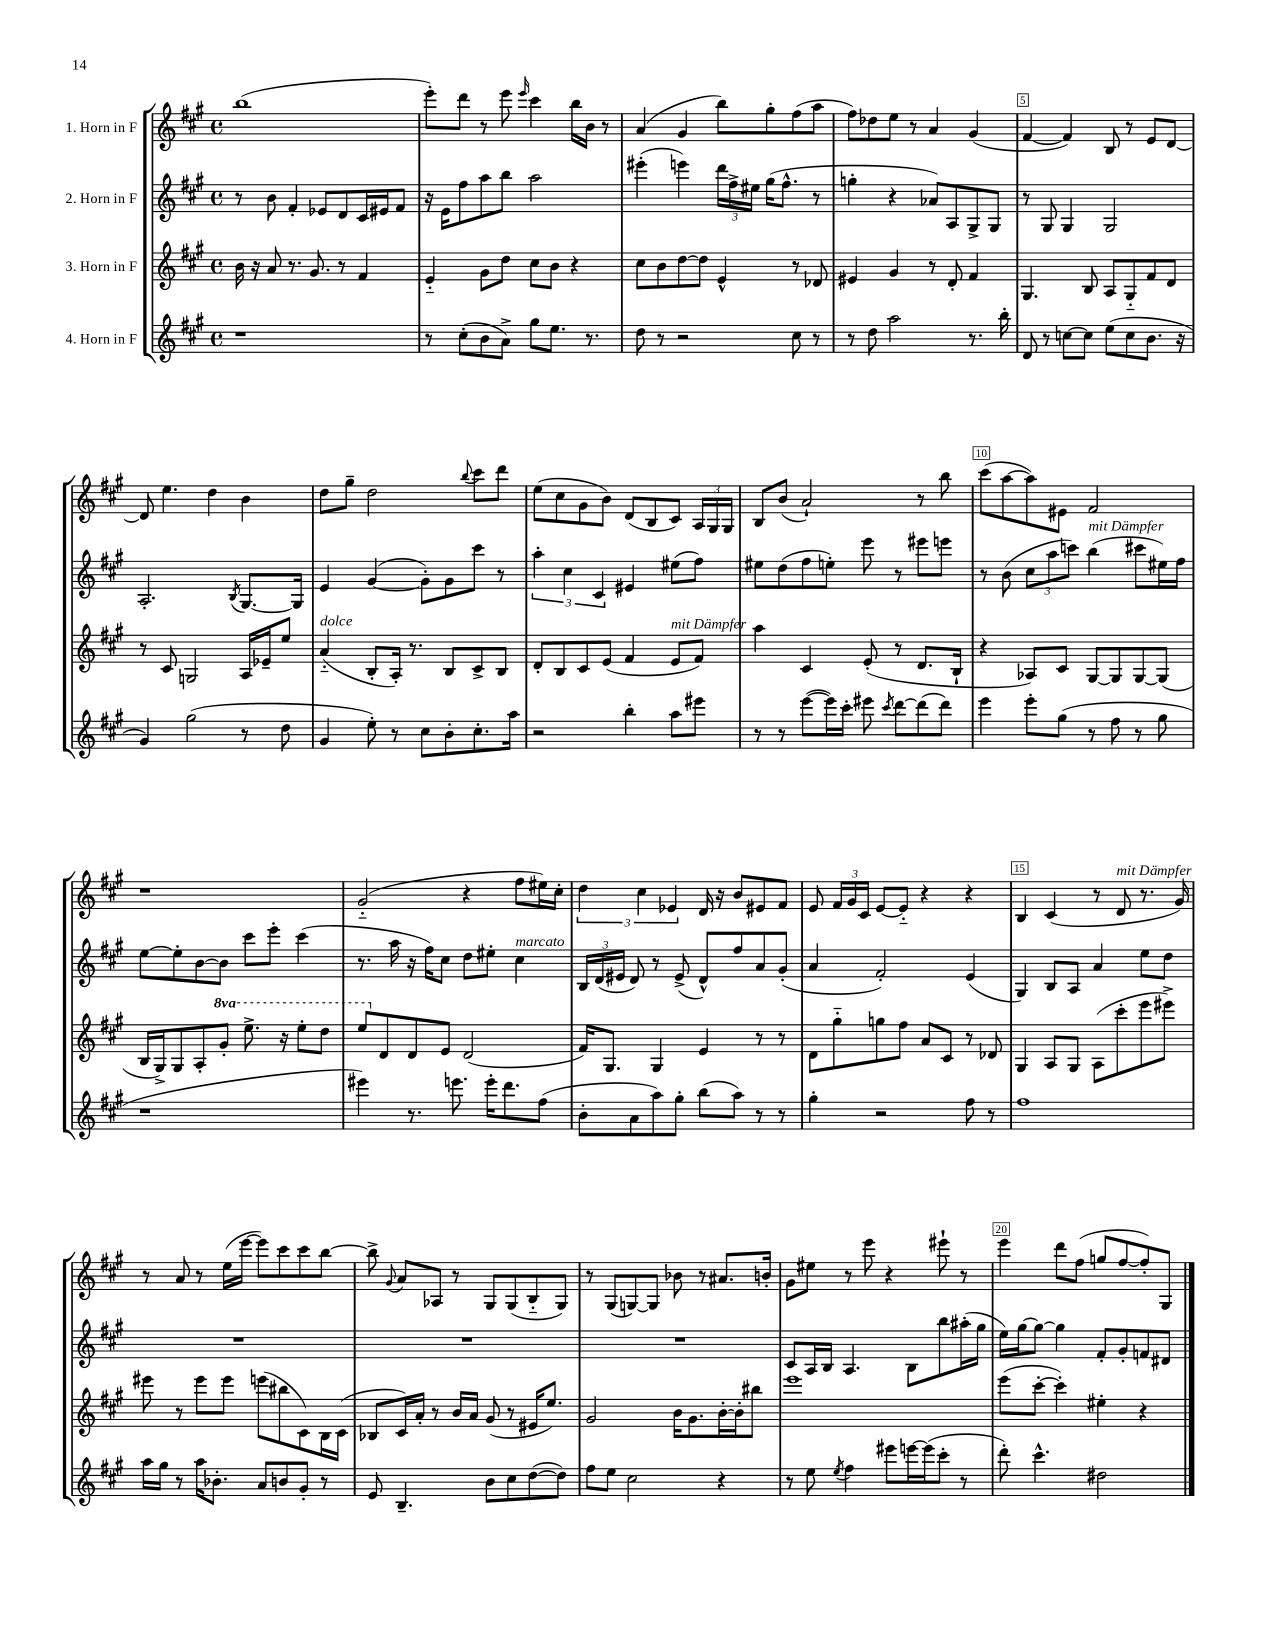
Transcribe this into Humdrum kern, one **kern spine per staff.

**kern	**kern	**kern	**kern
*staff4	*staff3	*staff2	*staff1
*clefG2	*clefG2	*clefG2	*clefG2
*k[f#c#g#]	*k[f#c#g#]	*k[f#c#g#]	*k[f#c#g#]
*M4/4	*M4/4	*M4/4	*M4/4
*met(c)	*met(c)	*met(c)	*met(c)
1r	16b	8r	(1bb
.	16r	.	.
.	8a	8b	.
.	8.r	4f#'	.
.	8.g#	.	.
.	.	8e-	.
.	8r	8d	.
.	4f#	16c#	.
.	.	16e#	.
.	.	8f#	.
=	=	=	=
8r	4e'~	16r	8eee')
.	.	16e	.
(8cc#'	.	8ff#	8ddd
8b	8g#	8aa	8r
8a^)	8dd	8bb	8eee
.	.	.	16qqeee
8gg#	8cc#	2aa	4ccc#
8.ee	8b	.	.
.	4r	.	16bb
8.r	.	.	16b
.	.	.	8r
=	=	=	=
8dd	8cc#	(4eee#'	(4a
8r	8b	.	.
2r	[8dd	4eee)	4g#
.	8dd]	.	.
.	4e^^	24ddd	8bb)
.	.	24ff#^	.
.	.	24ee#	.
.	.	(16gg#	8gg#'
.	.	8.ff#^^	.
8cc#	8r	.	(8ff#
8r	8d-	8r	8aa
=	=	=	=
8r	4e#	4gg'	8ff#)
8dd	.	.	8dd-
2aa	4g#	4r	8ee
.	.	.	8r
.	8r	8a-)	4a
.	8d'	8A	.
8.r	4f#	8G#^	(4g#
.	.	8G#	.
16bb'	.	.	.
=	=	=	=
8d	4.G#	8r	[4f#
8r	.	8G#	.
[8cc	.	4G#	4f#])
8cc]	8B	.	.
(8ee	8A	2G#	8B
8cc	8G#'~	.	8r
8.b	8f#	.	8e
.	8d	.	[8d
16r	.	.	.
=	=	=	=
4g#)	8r	2.A'	8d]
.	8c#	.	4.ee
(2gg#	2G	.	.
.	.	.	4dd
.	.	8qB	.
8r	16A	[8.G#	4b
.	16e-~	.	.
8dd	8ee	.	.
.	.	16G#]	.
=	=	=	=
4g#	(4a'~	4e	8dd
.	.	.	8gg#~
8ee')	8B'	([4g#	2dd
8r	16A')	.	.
.	8.r	.	.
8cc#	.	8g#'])	.
8b'	8B	8g#	.
.	.	.	8qqbb
8.cc#'	8c#^	8ccc#	8ccc#
.	8B	8r	8ddd
16aa	.	.	.
=	=	=	=
2r	8d'	6aa'	(8ee
.	8B	.	8cc#
.	.	6cc#	.
.	8c#	.	8g#
.	.	6c#	.
.	(8e	.	8b)
4bb'	4f#	4e#	(8d
.	.	.	8B
8aa	8e	(8ee#	8c#)
8eee#	8f#)	8ff#)	24A
.	.	.	24G#
.	.	.	24G#
=	=	=	=
8r	4aa	8ee#	8B
8r	.	(8dd	(8b
([8eee	4c#	8ff#	2a`)
16eee])	.	8ee')	.
16ccc#'	.	.	.
8eee#	(8e'	8eee	.
8qccc#	.	.	.
[8ddd	8r	8r	.
(8ddd]	8.d	8eee#	8r
8ddd)	.	8eee	8bb
.	16B`	.	.
=	=	=	=
4eee	4r	8r	(8ccc#
.	.	(8b	[8aa
8eee'	8A-)	12cc#	8aa])
.	.	12aa	.
(8gg#	8c#	.	8e#
.	.	12ccc)	.
8r	[8G#	(4bb	2f#
8ff#	8G#]	.	.
8r	[8G#	8ccc#	.
8gg#	(8G#]	16ee#)	.
.	.	16ff#	.
=	=	=	=
1r	16B	[8ee	1r
.	16G#^)	.	.
.	8G#	8ee']	.
.	8A'	[8b	.
.	8gg#'	8b]	.
.	8.eee^	8ccc#	.
.	.	8eee'	.
.	16r	.	.
.	8eee'	(4ccc#	.
.	8ddd	.	.
=	=	=	=
4eee#)	8eee	8.r	(2g#'~
.	8d	.	.
.	.	16aa	.
8.r	8d	16r	.
.	.	16ff#)	.
.	8e	8cc#	.
8.eee	.	.	.
.	(2d	8dd	4r
16eee'	.	8ee#'	.
8.ddd	.	.	.
.	.	4cc#	8ff#
(8ff#	.	.	16ee#)
.	.	.	16cc#'
=	=	=	=
8b'	16f#)	24B	6dd
.	.	(24d	.
.	8.G#	.	.
.	.	24e#	.
8a	.	8d)	.
.	.	.	6cc#
8aa)	4G#	8r	.
.	.	.	6e-
8gg#'	.	(8e#^	.
(8bb	4e	8d^^)	16d
.	.	.	16r
8aa)	.	8ff#	8b
8r	8r	8a	8e#
8r	8r	(8g#'	8f#
=	=	=	=
4gg#'	8d	4a	8e
.	8gg#'~	.	24f#
.	.	.	24g#
.	.	.	24c#
2r	8gg	2f#')	[8e
.	8ff#	.	8e'~]
.	8a	.	4r
.	8c#	.	.
8ff#	8r	(4e	4r
8r	8d-	.	.
=	=	=	=
1ff#	4G#	4G#)	4B
.	8A	8B	(4c#
.	8G#	8A	.
.	(8A	4a	8r
.	8ccc#'	.	8d
.	8eee	8ee	8.r
.	8eee#^)	8dd	.
.	.	.	16g#)
=	=	=	=
16aa	8eee#	1r	8r
16gg#	.	.	.
8r	8r	.	8a
16aa	8eee#	.	8r
8.b-'	.	.	.
.	8eee#	.	(16ee
.	.	.	[16eee
8a	(8eee	.	8eee])
8b	8bb#	.	8ccc#
8g#'	8c#)	.	8ccc#
8r	16B	.	[8bb
.	(16c#	.	.
=	=	=	=
8e	8B-	1r	8bb^]
.	.	.	8qqg#
4.B~	16c#)	.	8a
.	16a'	.	.
.	8r	.	8A-
.	16b	.	8r
.	16a	.	.
8b	(8g#	.	8G#
8cc#	8r	.	(8G#
([8dd	16e#	.	8B'~
.	8.ee)	.	.
8dd])	.	.	8G#)
=	=	=	=
8ff#	2g#	1r	8r
8ee	.	.	(8G#
2cc#	.	.	[8G)
.	.	.	8G]
.	16b	.	8b-
.	8.g#	.	.
.	.	.	8r
4r	[16b'	.	8.a#
.	16b']	.	.
.	8bb#	.	.
.	.	.	16b'
=	=	=	=
8r	1eee	8c#	8g#
8ee	.	16A	8ee#
.	.	16B	.
8qee	.	.	.
4ff#	.	4.A	8r
.	.	.	8eee
8eee#	.	.	4r
[16eee	.	8B	.
(16eee]	.	.	.
8ccc#'	.	8bb	8eee#`
8r	.	(16aa#'	8r
.	.	16gg#	.
=	=	=	=
8ddd')	(8eee	16ee)	4eee
.	.	[16gg#	.
4.ccc#^^	[8ccc#'	8gg#_	.
.	4ccc#'])	4gg#]	8ddd
.	.	.	(8ff#
2dd#	4ee#'	8f#'	8gg
.	.	8g#'	[8ff#
.	4r	8f	8ff#'])
.	.	8d#	8G#
==	==	==	==
*-	*-	*-	*-
